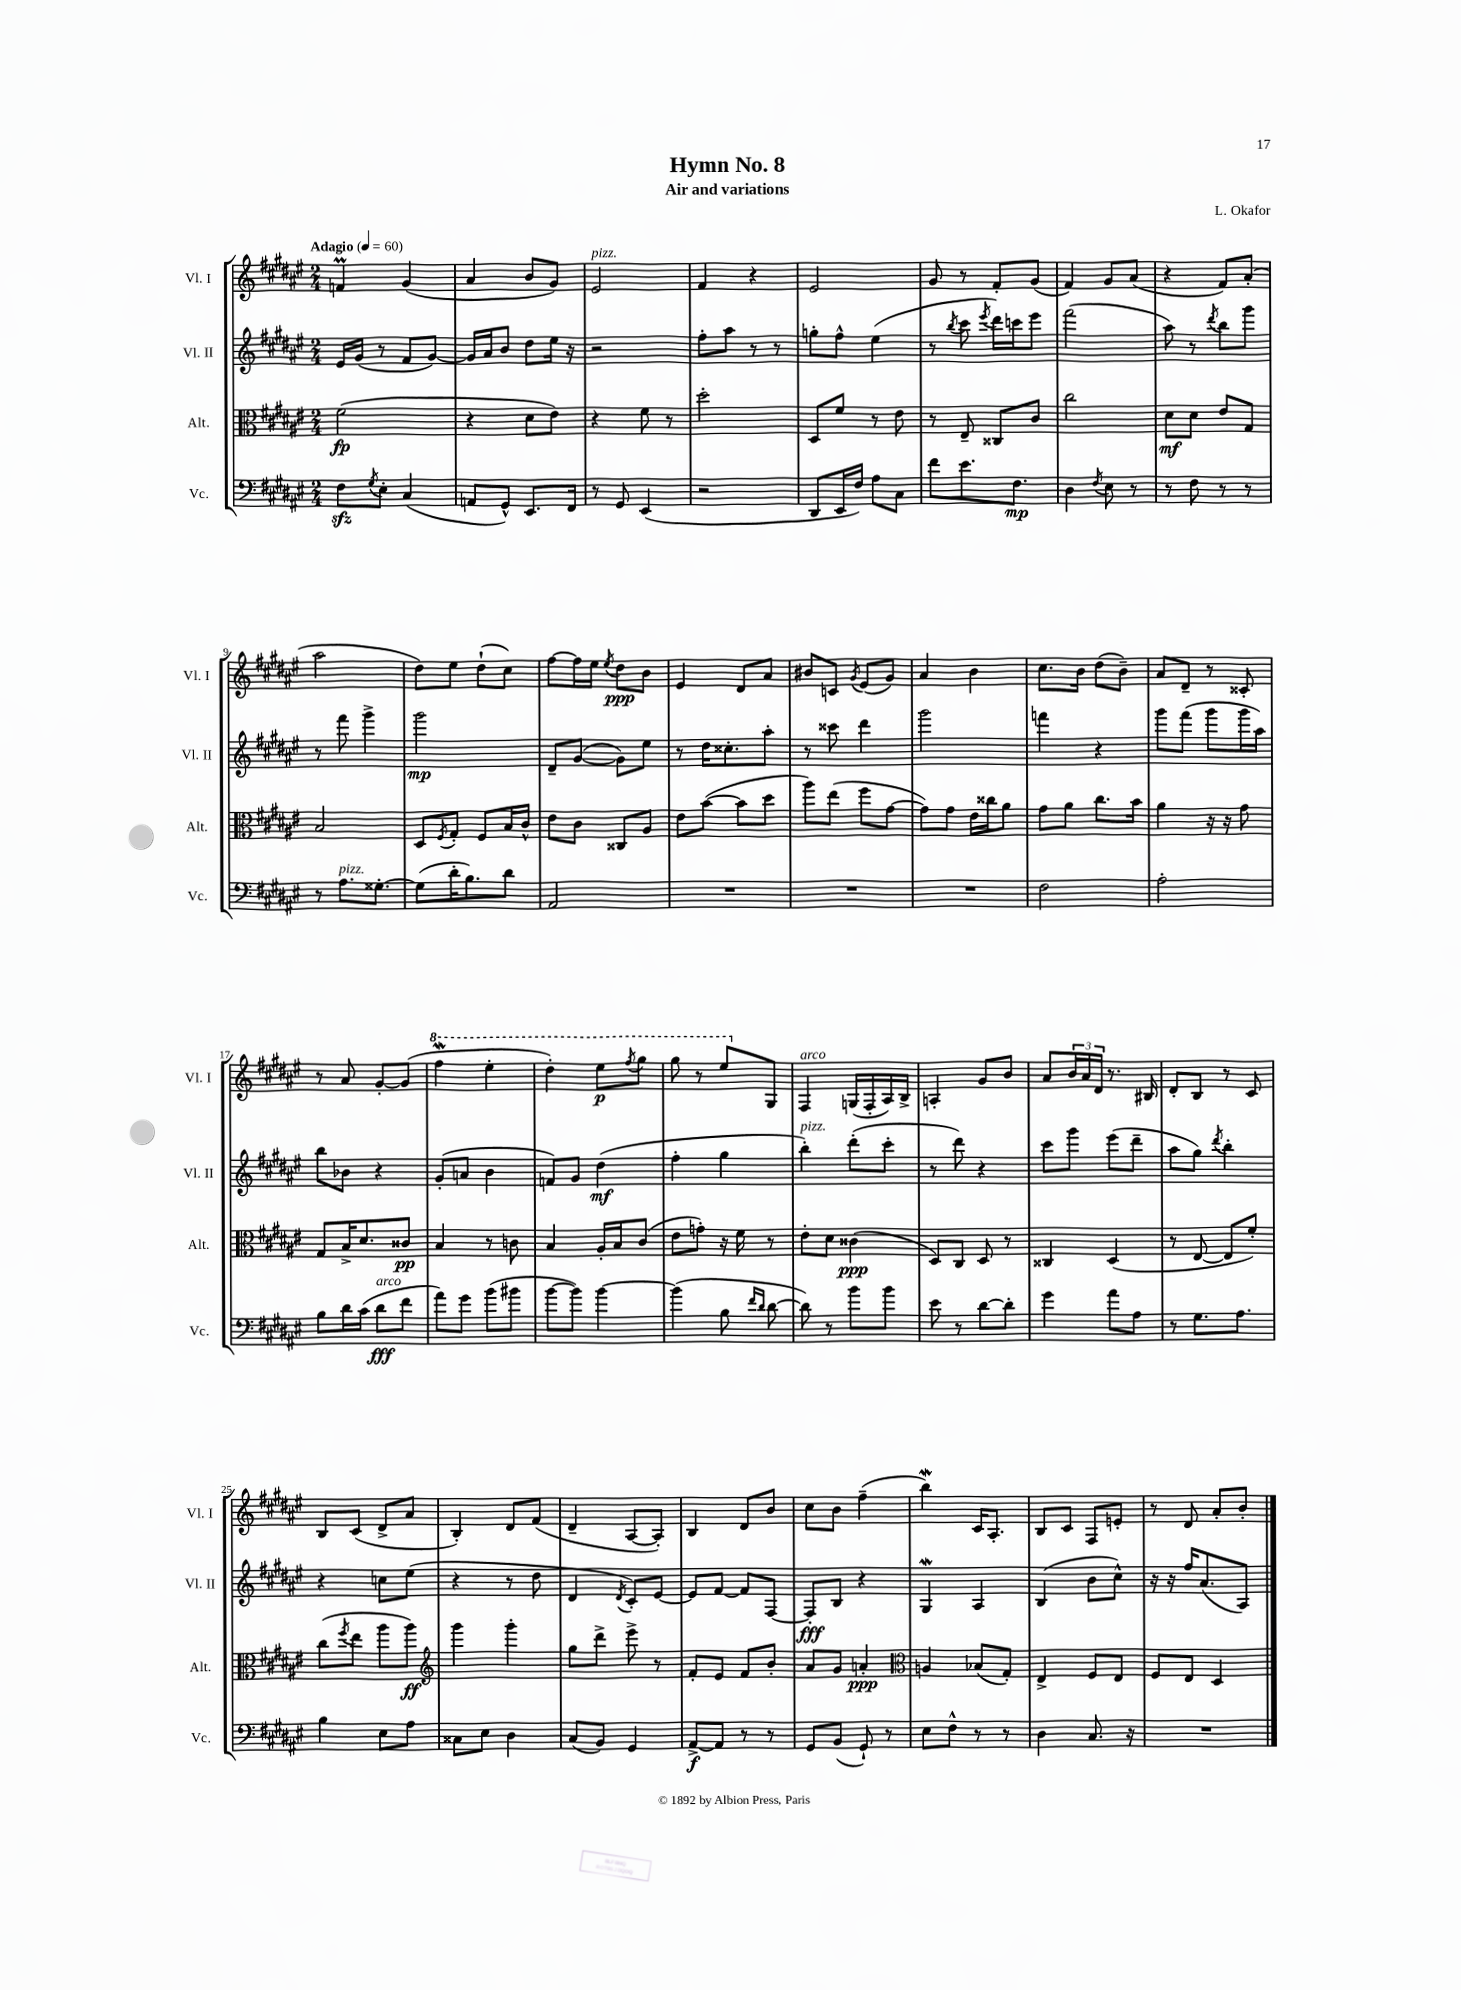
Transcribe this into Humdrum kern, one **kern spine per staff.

**kern	**kern	**kern	**kern
*staff4	*staff3	*staff2	*staff1
*clefF4	*clefC3	*clefG2	*clefG2
*k[f#c#g#d#a#e#]	*k[f#c#g#d#a#e#]	*k[f#c#g#d#a#e#]	*k[f#c#g#d#a#e#]
*M2/4	*M2/4	*M2/4	*M2/4
*MM60	*MM60	*MM60	*MM60
8F#	(2f#	16e#	4f
.	.	(16g#	.
8qG#	.	.	.
8E#'	.	8r	.
(4C#	.	8f#	(4g#
.	.	[8g#)	.
=	=	=	=
8AA	4r	16g#]	4a#
.	.	16a#	.
8GG#^^)	.	8b	.
8.EE#	8d#	8dd#	8b
.	8e#)	16ee#	8g#)
16FF#	.	16r	.
=	=	=	=
8r	4r	2r	2e#
8GG#	.	.	.
(4EE#	8f#	.	.
.	8r	.	.
=	=	=	=
2r	2dd#'	8ff#'	4f#
.	.	8aa#	.
.	.	8r	4r
.	.	8r	.
=	=	=	=
8DD#	8D#	8gg'	2e#
16EE#	8f#	8ff#^^	.
16F#)	.	.	.
8A#	8r	(4ee#	.
8C#	8e#	.	.
=	=	=	=
8f#	8r	8r	8g#
.	.	8qbb	.
8.e#	8E#~	8ccc#	8r
.	.	8qeee#	.
.	8C##	16ddd#)	8f#'
8.F#	.	16ccc	.
.	8c#	8eee#	(8g#
=	=	=	=
4D#	2cc#	(2fff#	4f#)
8qF#	.	.	.
8E#	.	.	8g#
8r	.	.	(8a#
=	=	=	=
8r	8d#	8aa#)	4r
8F#	8d#	8r	.
.	.	8qddd#	.
8r	8e#	8bb	8f#)
8r	8G#	8ggg#	(8a#'
=	=	=	=
8r	2B	8r	2aa#
8.A#	.	8fff#	.
.	.	4ggg#^	.
[8.G##'	.	.	.
=	=	=	=
(8G##]	8D#	2ggg#	8dd#)
.	8qF#	.	.
16d#'	8G#'	.	8ee#
8.B)	.	.	.
.	8F#	.	(8dd#`
8d#	16B	.	8cc#)
.	16c#^^	.	.
=	=	=	=
2AA#	8e#	8d#~	[8ff#
.	8c#	([8g#	16ff#]
.	.	.	16ee#
.	.	.	8qee#
.	8C##	8g#])	8dd#
.	8A#	8ee#	8b
=	=	=	=
2r	8e#	8r	4e#
.	([8b	16dd#	.
.	.	8.cc##'	.
.	8b]	.	8d#
.	8dd#	8aa#'	8a#
=	=	=	=
2r	8aa#)	8r	8b#
.	(8ee#	8ccc##	8c
.	.	.	8qg#
.	8ff#	4ddd#	(8e#
.	[8g#	.	8g#)
=	=	=	=
2r	8g#])	2ggg#	4a#
.	8g#	.	.
.	16e#	.	4b
.	16cc##	.	.
.	8a#	.	.
=	=	=	=
2F#	8g#	4fff	8.cc#
.	8a#	.	.
.	.	.	16b
.	8.cc#	4r	(8dd#
.	.	.	8b~)
.	16b	.	.
=	=	=	=
2A#'	4a#	8ggg#	8a#
.	.	(8fff#	8d#~
.	16r	8ggg#	8r
.	16r	.	.
.	8g#	16ggg#	8c##'
.	.	16aa#)	.
=	=	=	=
8B	8G#	8bb	8r
16d#	16B^	8b-	8a#
(16c#	8.d#	.	.
8d#	.	4r	[8g#'
8f#	8c##	.	(8g#]
=	=	=	=
8a#)	4B	(8g#'	4fff#
8g#	.	8a	.
(8b	8r	4b	4eee#'
8b#	8c	.	.
=	=	=	=
[8b	4B	8f)	4ddd#')
8b])	.	8g#	.
[4b	16A#'	(4dd#	8eee#
.	16B	.	.
.	.	.	8qfff#
.	(8c#	.	8ggg#
=	=	=	=
(4b]	8e#	4ff#'	8ggg#
.	8g')	.	8r
8B	16r	4gg#	8eee#
.	16f#	.	.
16qqf#	.	.	.
16qqd#	.	.	.
[8d#	8r	.	8G#
=	=	=	=
8d#])	8e#'	4bb')	4F#
8r	8d#	.	.
8b	(4c##	(8ddd#'	(16G
.	.	.	16F#'
8b	.	8ccc#'	16A#)
.	.	.	16B^
=	=	=	=
8e#	8D#)	8r	4A'
8r	8C#	8ddd#)	.
[8d#	8D#	4r	8g#
8d#']	8r	.	8b
=	=	=	=
4g#	4C##	8ccc#	8a#
.	.	8ggg#	24b
.	.	.	24a#
.	.	.	24d#
8a#	(4D#	(8eee#	8.r
8A#	.	8ddd#~	.
.	.	.	16B#
=	=	=	=
8r	8r	8aa#	8d#'
8.G#	[8E#	8gg#)	8B
.	.	8qddd#	.
.	8E#]	4bb'	8r
8.A#	.	.	.
.	8f#')	.	8c#
=	=	=	=
4B	(8cc#	4r	8B
.	8qff#	.	.
.	8ee#	.	(8c#
8E#	8aa#	8cc	8d#^
8A#	8aa#)	(8ee#	8a#
=	=	=	=
*	*clefG2	*	*
8C##	4ggg#	4r	4B')
8E#	.	.	.
4D#	4ggg#'	8r	8d#
.	.	8dd#	(8f#
=	=	=	=
(8C#	8gg#	4d#	4d#~
8BB)	8ddd#^	.	.
.	.	8qd#	.
4GG#	8eee#^	8c#')	[8A#
.	8r	[8e#	8A#'])
=	=	=	=
[8AA#^	8f#'	8e#]	4B
8AA#]	8e#	[8f#	.
8r	8f#	8f#]	8d#
8r	8b'	[8F#	8b
=	=	=	=
8GG#	8a#	8F#']	8cc#
(8BB	8g#	8B	8b
8GG#`)	4a'	4r	(4ff#~
8r	.	.	.
=	=	=	=
*	*clefC3	*	*
8E#	4A	4G#	4bb)
8F#^^	.	.	.
8r	(8B-	4A#	16c#
.	.	.	8.A#'
8r	8G#')	.	.
=	=	=	=
4D#	4E#^	(4B	8B
.	.	.	8c#
8.C#	8F#	8b	8F#
.	8E#	8cc#^^)	8e'
16r	.	.	.
=	=	=	=
2r	8F#	16r	8r
.	.	16r	.
.	8E#	16ff#	8d#
.	.	(8.a#	.
.	4D#	.	8a#'
.	.	8A#)	8b'
==	==	==	==
*-	*-	*-	*-
